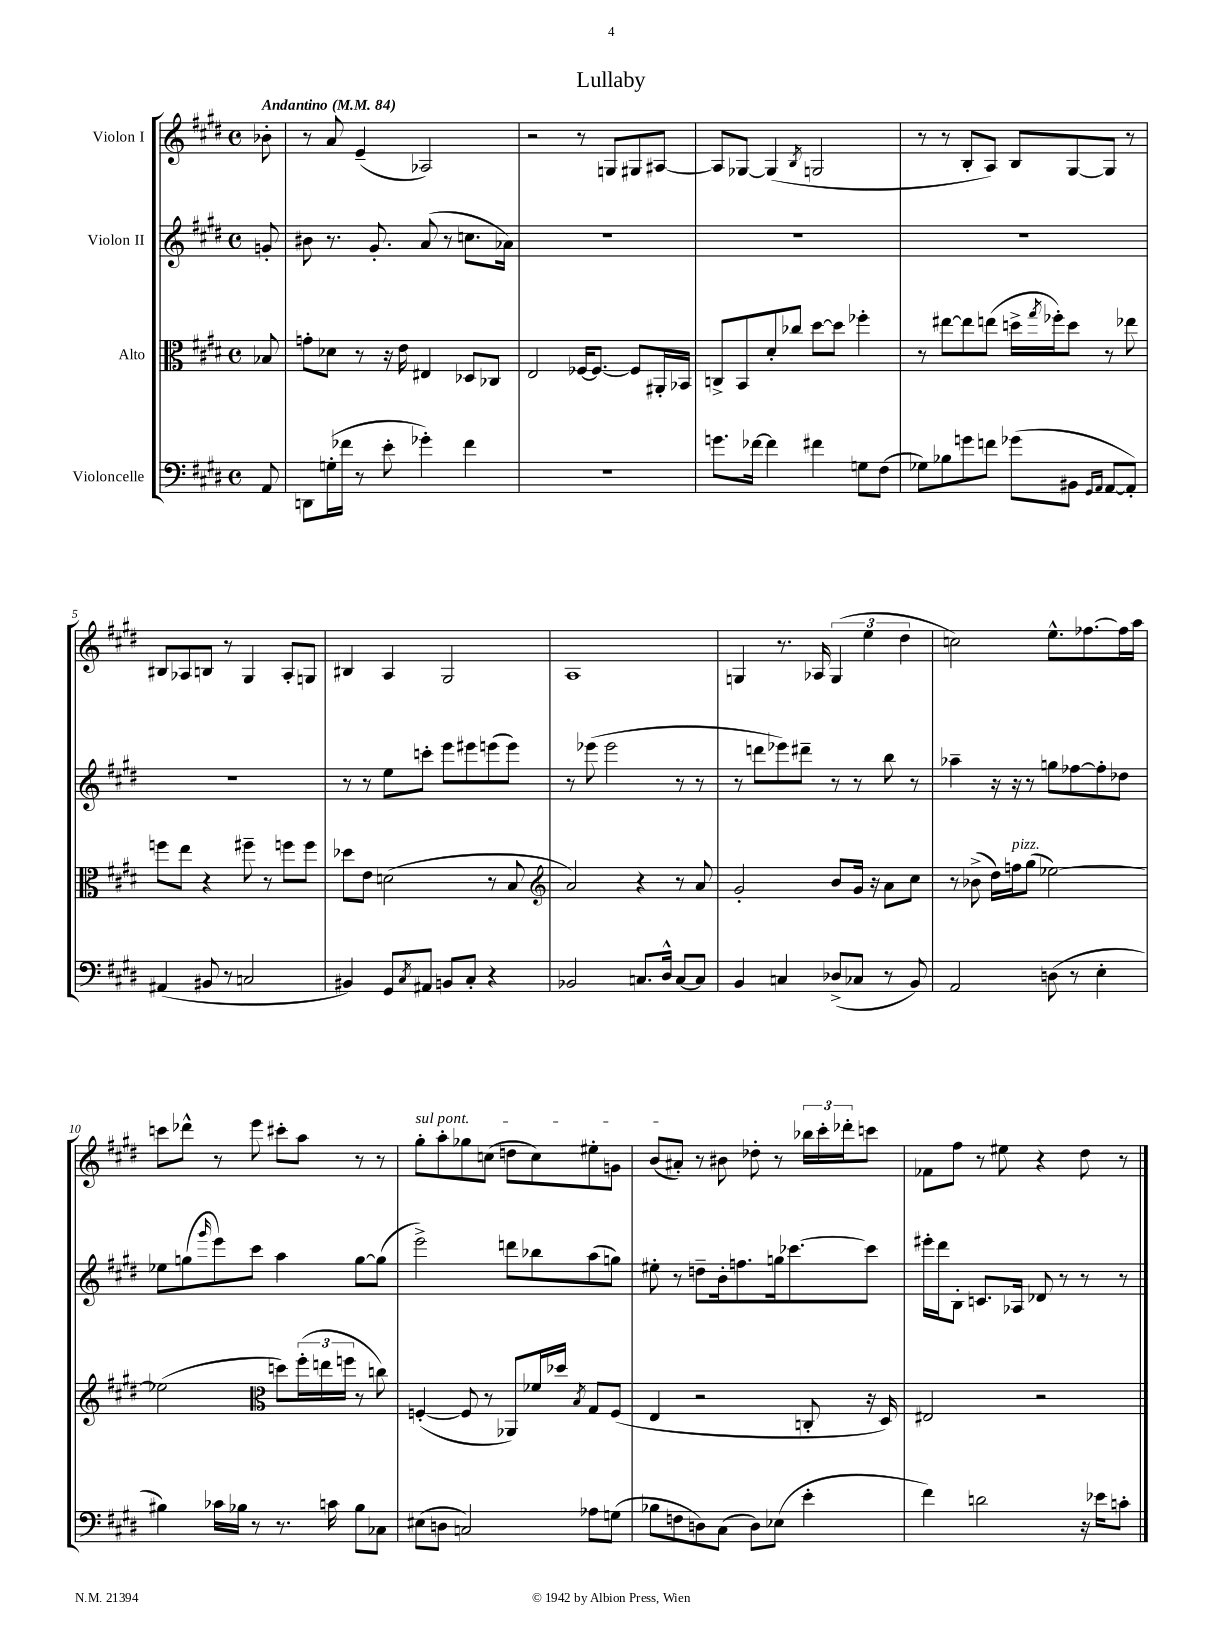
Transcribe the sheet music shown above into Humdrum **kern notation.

**kern	**kern	**kern	**kern
*part4	*part3	*part2	*part1
*staff4	*staff3	*staff2	*staff1
*I"Violoncelle	*I"Alto	*I"Violon II	*I"Violon I
*clefF4	*clefC3	*clefG2	*clefG2
*k[f#c#g#d#]	*k[f#c#g#d#]	*k[f#c#g#d#]	*k[f#c#g#d#]
*M4/4	*M4/4	*M4/4	*M4/4
*met(c)	*met(c)	*met(c)	*met(c)
*MM84	*MM84	*MM84	*MM84
=	=	=	=
!	!	!	!LO:TX:a:B:t=Andantino
8AA/	8B-X/	8gn'/	8b-X'\
=1	=1	=1	=1
8DDn\L	8gn'\L	8b#X\	8r
(16Gn'\L	8d-X\J	8.r	8a/
16f-X\JJ	.	.	.
8r	8r	.	(4e~/
.	.	8.g#'/	.
8e'\	16r	.	.
.	16e\	.	.
4g-X'\)	4E#X/	(8a/	2A-X/)
.	.	8r	.
4f-\	8D-X/L	8.ccn\L	.
.	8C-X/J	.	.
.	.	16a-X\Jk)	.
=2	=2	=2	=2
1r	2E/	1r	2r
.	[16F-X/KL	.	8r
.	8.F-/J_	.	.
.	.	.	8Gn/L
.	8F-/L]	.	8G#X/
.	16AA#X'/L	.	[8A#X/J
.	16BB-X/JJ	.	.
=3	=3	=3	=3
8.gn\L	8Cn^/L	1r	8A#/L]
.	8BB/	.	[8G-X/J
[16f-X\Jk	.	.	.
4f-\]	8d#'/	.	(4G-/]
.	8cc-X/J	.	.
.	.	.	8qB/
4f#X\	[8dd#\L	.	2Gn/
.	8dd#\J]	.	.
8Gn\L	4ff-X'\	.	.
(8F#\J	.	.	.
=4	=4	=4	=4
8G-X\L)	8r	1r	8r
8B-X\	[8ee#X\L	.	8r
8gn\	8ee#\]	.	8B'/L
8fn\J	(8een\J	.	8A/J)
(8g-X\L	16ddn^\LL	.	8B/L
.	8qgg#/	.	.
.	16ff-X'\J)	.	.
8BB#X\J	8dd\J	.	[8G#/
16qqGG#/LL	.	.	.
16qqAA/JJ	.	.	.
[8AA/L	8r	.	8G#/J]
8AA'/J])	8ee-X\	.	8r
!!LO:LB:g=z
=5	=5	=5	=5
(4AA#X/	8ffn\L	1r	8B#X/L
.	8ee\J	.	8A-X/
8BB#X/	4r	.	8Bn/J
8r	.	.	8r
2Cn/	8ff#X~\	.	4G#/
.	8r	.	.
.	8ffn\L	.	8A-'/L
.	8ff\J	.	8Gn/J
=6	=6	=6	=6
4BB#X/)	8dd-X\L	8r	4B#X/
.	8e\J	8r	.
8GG#/L	(2dn\	8ee\L	4A/
8qC#/	.	.	.
8AA#X/J	.	8cccn'\J	.
8BBn/L	.	8eee\L	2G#/
8C#'/J	.	8eee#X\	.
4r	8r	(8eeen\	.
.	8B/	8eee\J)	.
=7	=7	=7	=7
*	*clefG2	*	*
2BB-X/	2a/)	8r	1A
.	.	(8eee-X\	.
.	.	2eee-\	.
8.Cn/L	4r	.	.
16D#^^/Jk	.	.	.
[8C/L	8r	8r	.
8C/J]	8a/	8r	.
=8	=8	=8	=8
4BB/	2g#'/	8r	4Gn/
.	.	8dddn\L	.
4Cn/	.	8eee-X\)	8.r
.	.	8ddd#X~\J	.
.	.	.	16A-X/
(8D-X^/L	8b/L	8r	(6G/
8C-X/J	16g#/Jk	8r	.
.	.	.	6ee\
.	16r	.	.
8r	8a\L	8bb\	.
.	.	.	6dd#\
8BB/)	8cc#\J	8r	.
=9	=9	=9	=9
2AA/	8r	4aa-X~\	2ccn\)
.	(8b-X^\	.	.
.	16dd#\LL)	16r	.
!	!LO:TX:a:i:t=pizz.	!	!
.	16ffn\J	16r	.
.	(8gg#\J	8r	.
(8Dn\	[2ee-X\)	8ggn\L	8.ee^^\L
8r	.	[8ff-X\	.
.	.	.	[8.ff-X\
4E'\	.	8ff-'\]	.
.	.	8dd-X\J	16ff-\L]
.	.	.	16aa\JJ
!!LO:LB:g=z
=10	=10	=10	=10
4B#X\)	(2ee-X\]	8ee-X\L	8cccn\L
.	.	(8ggn\	8ddd-X^^\J
.	.	16qqggg#/	.
16c-X\LL	.	8eee\)	8r
16B-X\JJ	.	.	.
8r	.	8ccc#\J	8eee\
*	*clefC3	*	*
8.r	8ddn\L)	4aa\	8ccc#X'\L
.	(24ff#'\L	.	8aa\J
.	24een\	.	.
16cn\	.	.	.
.	24ffn\JJ	.	.
8B-\L	8r	[8gg\L	8r
8C-X\J	8ccn\)	(8gg\J]	8r
=11	=11	=11	=11
!	!	!	!LO:TX:a:i:t=sul pont.
(8E#X\L	([4Fn'/	2eee^\)	8gg#'\L
8Dn\J	.	.	8aa'\
2Cn/)	8F/]	.	8gg-X\
.	8r	.	(8ccn\J
.	8AA-X/L)	8dddn\L	8ddn\L
.	16f-X/L	8bb-X\	8cc\)
.	16dd-X/JJ	.	.
.	8qB/	.	.
8A-X\L	8G#/L	(8aa\	8ee#X'\
(8Gn\J	(8F/J	8ggn\J)	8gn\J
=12	=12	=12	=12
8B-X\L	4E/	8ee#X'\	(8b/L
8Fn\	.	8r	8a#X'/J)
8Dn\)	2r	8ddn~\L	8r
(8C#\J	.	16b'\k	8b#X\
.	.	8.ffn\	.
8D\L)	.	.	8dd-X'\
(8E-X\J	.	16ggn\k	8r
.	.	[8.ccc-X\	.
4e'\	8Cn'/	.	24bb-X\LL
.	.	.	24ccc#'\
.	.	.	24ddd-X'\J
.	16r	8ccc-\J]	8cccn\J
.	16D#/)	.	.
=13	=13	=13	=13
4f#\)	2E#X/	16eee#X'\LL	8f-X\L
.	.	16ddd#\J	.
.	.	8B'\J	8ff#\J
2dn\	.	8.cn/L	8r
.	.	.	8ee#X\
.	.	16A-X/Jk	.
.	2r	8d-X/	4r
.	.	8r	.
16r	.	8r	8dd#\
16e-X\KL	.	.	.
8cn'\J	.	8r	8r
==	==	==	==
*-	*-	*-	*-
